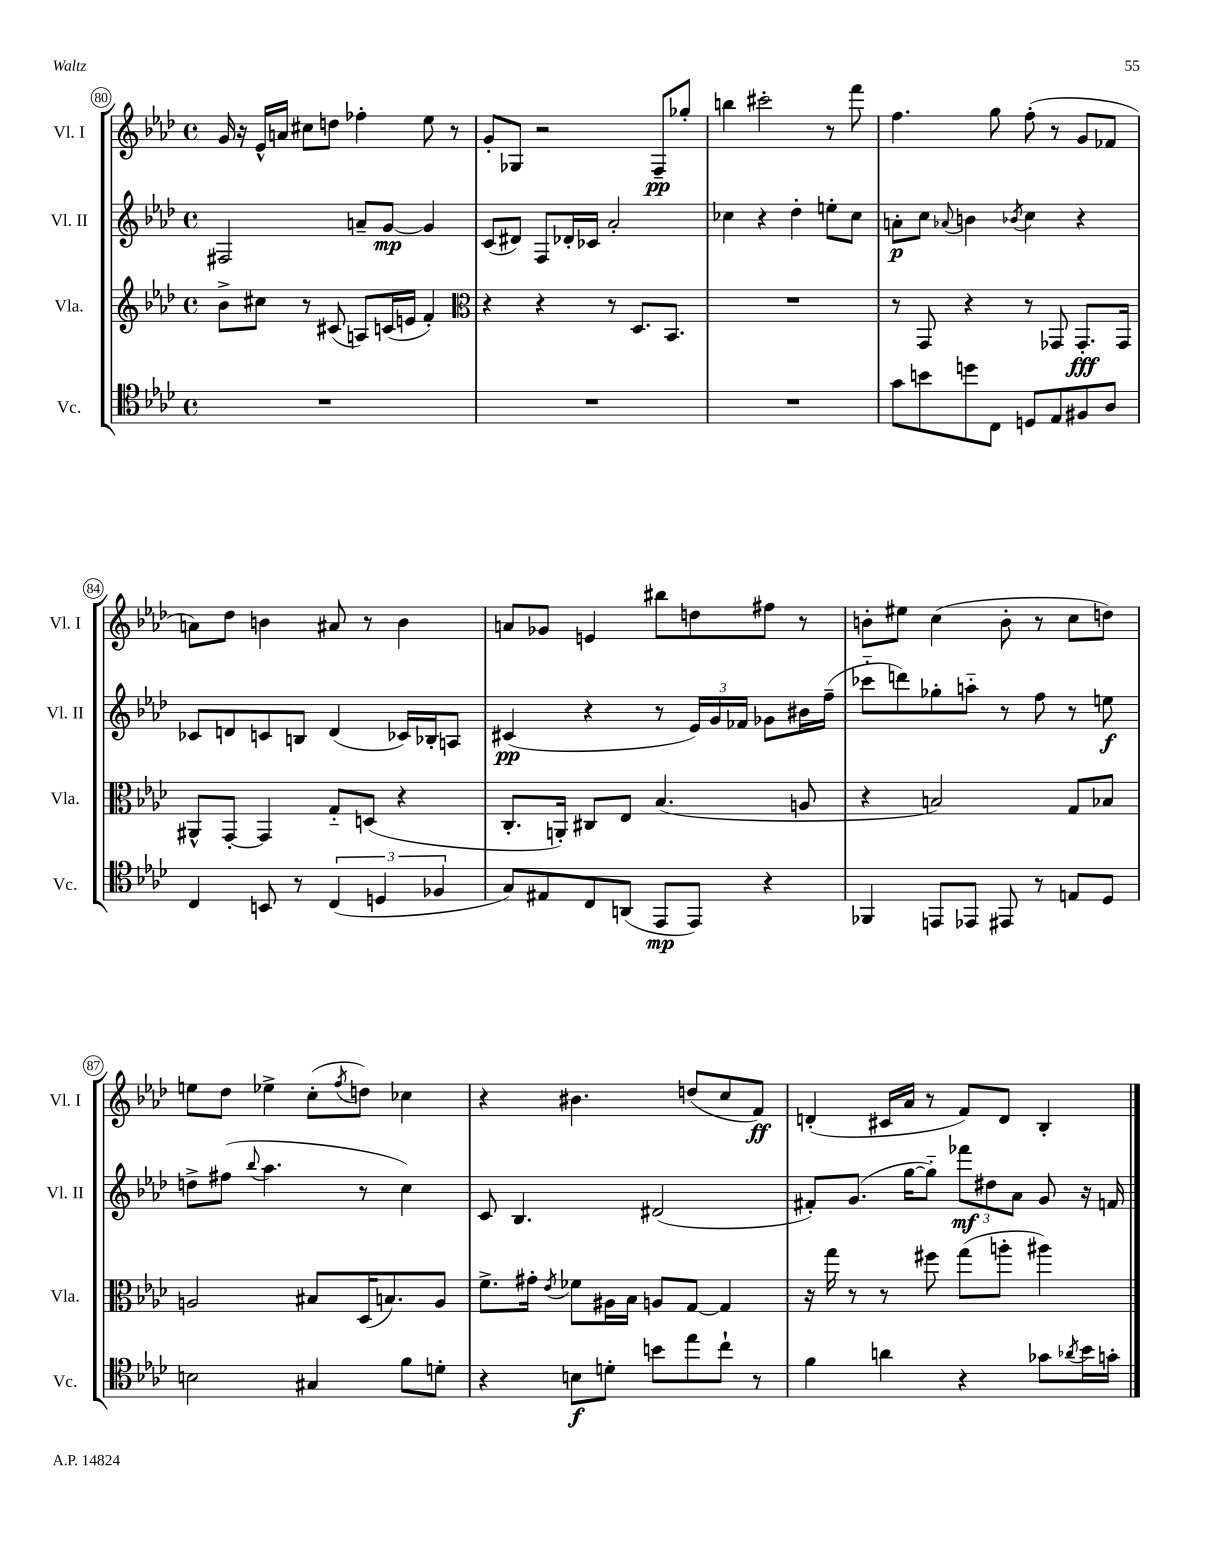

**kern	**kern	**kern	**kern
*staff4	*staff3	*staff2	*staff1
*clefC4	*clefG2	*clefG2	*clefG2
*k[b-e-a-d-]	*k[b-e-a-d-]	*k[b-e-a-d-]	*k[b-e-a-d-]
*M4/4	*M4/4	*M4/4	*M4/4
*met(c)	*met(c)	*met(c)	*met(c)
1r	8b-^\L	2F#/	16g/
.	.	.	16r
.	8cc#\J	.	16e-^^/LL
.	.	.	16a/JJ
.	8r	.	8cc#\L
.	(8c#/	.	8dd\J
.	8A/L)	8a~/L	4ff-'\
.	(16c/L	[8g/J	.
.	16e/JJ	.	.
.	4f'/)	4g/]	8ee-\
.	.	.	8r
=	=	=	=
*	*clefC3	*	*
1r	4r	(8c/L	8g'/L
.	.	8d#/J)	8G-/J
.	4r	8F/L	2r
.	.	16d-'/L	.
.	.	16c-/JJ	.
.	8r	2a-'/	.
.	8.D-/L	.	.
.	.	.	8F~/L
.	8.BB-/J	.	.
.	.	.	8gg-'/J
=	=	=	=
1r	1r	4cc-\	4bb\
.	.	4r	2ccc#'\
.	.	4dd-'\	.
.	.	8ee'\L	8r
.	.	8cc-\J	8fff\
=	=	=	=
8g\L	8r	8a'\L	4.ff\
8b\	8GG/	8cc\J	.
.	.	8qqa-/	.
8dd\	4r	4b\	.
8C\J	.	.	8gg\
.	.	8qb-/	.
8D/L	8r	4cc\	(8ff'\
8E-/	8GG-/	.	8r
8F#/	8.GG-'/L	4r	8g/L
8A-/J	.	.	8f-/J
.	16GG-/Jk	.	.
=	=	=	=
4C/	8AA#^^/L	8c-/L	8a\L)
.	[8GG'/J	8d/	8dd-\J
8BB/	4GG/]	8c/	4b\
8r	.	8B/J	.
(6C/	8G'~/L	(4d/	8a#/
.	(8D/J	.	8r
6D/	.	.	.
.	4r	16c-/LL)	4b\
.	.	16B-'/J	.
6F-/	.	.	.
.	.	8A/J	.
=	=	=	=
8G/L)	8.C'/L	(4c#/	8a/L
8E#/	.	.	8g-/J
.	16AA'/Jk)	.	.
8C/	8C#/L	4r	4e/
(8AA/J	8E-/J	.	.
8EE-/L	(4.B-/	8r	8bb#\L
8EE-/J)	.	24e-/LL)	8dd\
.	.	24g/	.
.	.	24f-/JJ	.
4r	.	8g-\L	8ff#\J
.	8A/	16b#\L	8r
.	.	(16ff~\JJ	.
=	=	=	=
4FF-/	4r	8ccc-'~\L	8b'\L
.	.	8ddd\)	8ee#\J
8EE/L	2B/)	8gg-'\	(4cc\
8EE-/J	.	8aa'~\J	.
8EE#/	.	8r	8b'\
8r	.	8ff\	8r
8E/L	8G/L	8r	8cc\L
8D-/J	8B-/J	8ee\	8dd\J)
=	=	=	=
2B\	2A/	8dd^\L	8ee\L
.	.	(8ff#\J	8dd-\J
.	.	8qqbb-/	.
.	.	4.aa-\	4ee-^\
4G#/	8B#/L	.	(8cc'\L
.	.	.	8qff/
.	(16D-/K	8r	8dd\J)
.	8.B/)	.	.
8f\L	.	4cc\)	4cc-\
8d'\J	8A/J	.	.
=	=	=	=
4r	8.f^\L	8c/	4r
.	.	4.B-/	.
.	16g#'\Jk	.	.
.	8qe-/	.	.
8B\L	8f-\L	.	4.b#\
8d'\J	16A#\L	.	.
.	16B-\JJ	.	.
8b\L	8A/L	(2d#/	.
8ee-\	[8G/J	.	(8dd/L
8cc`\J	4G/]	.	8cc/
8r	.	.	8f/J)
=	=	=	=
4f\	16r	8f#'/L)	(4d'/
.	16gg\	.	.
.	8r	(8.g/J	.
4a\	8r	.	16c#/LL
.	.	[16gg\LK	16a-/JJ
.	8ff#\	8gg'~\]J)	8r
4r	(8gg\L	12fff-\L	8f/L)
.	.	12dd#\	.
.	8aa'\J	.	8d/J
.	.	12a-\J	.
8g-\L	4aa#\)	8g/	4B-'/
8qa-/	.	.	.
16b-\L	.	16r	.
16g'\JJ	.	16f/	.
==	==	==	==
*-	*-	*-	*-
